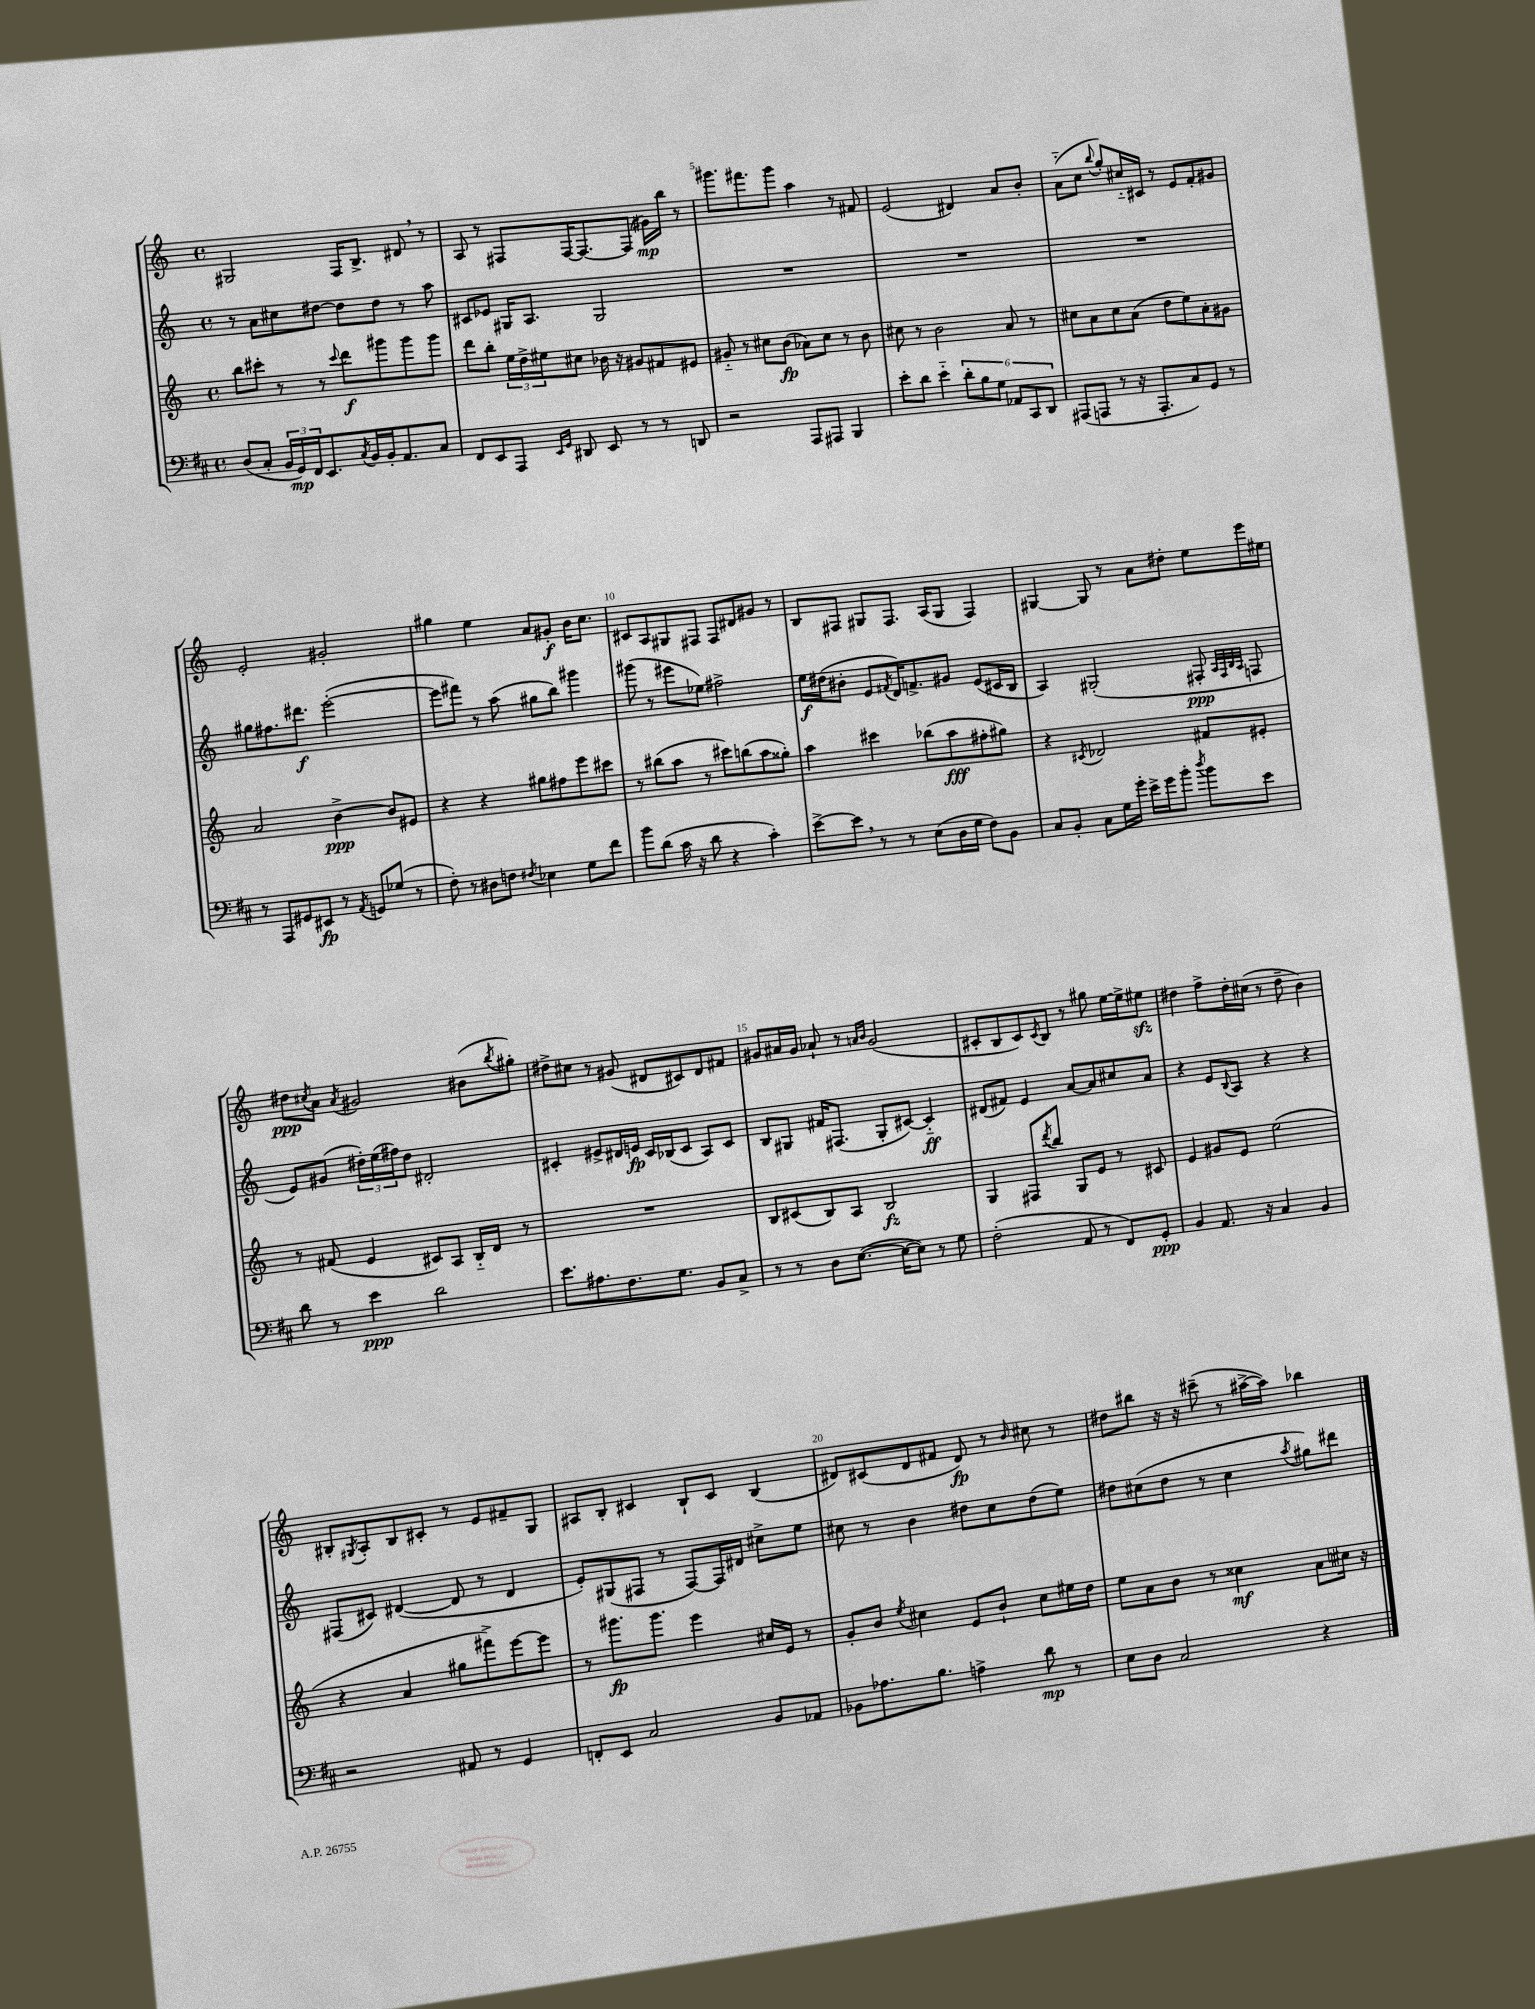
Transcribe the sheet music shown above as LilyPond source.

<<
\new StaffGroup <<
\new Staff = "s0" {
    \clef treble \key c \major \defaultTimeSignature \time 4/4
    gis2 f16 b8.-> dis'8 \breathe r8 |
    a8 r8 fis8 fis16~ fis8.~ fis8( gis'16\mp) b''16 r8 |
    gis'''8. fis'''8. gis'''8 a''4 r8 fis'8 |
    e'2( dis'4) a'8 b'8-. |
    a'8-_( c''8 \appoggiatura { b''8 } g''8-.) cis''16-_ cis'16 r8 e'8 f'8-. gis'8 |
    e'2-. gis'2-. |
    gis''4 e''4 a'8 gis'8-.\f b'16 c''8. |
    cis'8 a8 gis8 fis8 fis8 dis'8 gis'8 r8 |
    b8 fis8 gis8 fis8. a16( gis8 fis4) |
    gis4~ gis8 r8 a'8 dis''8-. e''8 e'''16 eis''16 |
    dis''8\ppp \acciaccatura { cis''8 } a'8 \acciaccatura { a'8 } gis'2 bis'8( \acciaccatura { b''8 } gis''8-.) |
    dis''8-> cis''8 r8 gis'8( dis'8 cis'8) dis'8 fis'8 |
    gis'8 ais'16 gis'16 aes'8-! r8 \grace { a'16 b'16 } gis'2( |
    cis'8-. b8 cis'8) \acciaccatura { cis'8 } b8 r8 gis''8 e''16~ e''16-> eis''8\sfz |
    dis''4 f''8-> dis''16-. cis''16( r8 dis''8-- b'4) |
    bis8-. \acciaccatura { gis8 } a8-. bis8 cis'8-. r8 e'8 fis'8-- gis8 |
    ais8 b8-. cis'4 b8-! cis'8 b4( |
    dis'8) cis'8( dis'8 fis'8 dis'8\fp) r8 \grace { b'16 } cis''8 r8 |
    dis''8 bis''8 r16 r16 cis'''8--( r8 ais''16~-> ais''16) bes''4 \bar "|." |
}
\new Staff = "s1" {
    \clef treble \key c \major \defaultTimeSignature \time 4/4
    r8 a'8 cis''8 dis''8~ dis''8 dis''8 r8 a''8 |
    cis'8 ees'8 gis16 a8. gis2 |
    R1 |
    R1 |
    R1 |
    gis''8 fis''8. dis'''8.\f e'''2~-.( |
    e'''8 fis'''8) r8 a''8( gis''8 b''8) gis'''4 |
    gis'''8( r8 eis'''8 ees''8) fis''2-> |
    e''16\f dis''16( bis'8-. e'8 \acciaccatura { fis'8 } d'16) f'8.-> gis'8 e'8( cis'16 b16 |
    a4) gis2-.( fis8-.\ppp \grace { a32 fis32 b32 a32 } f8 |
    e'8) gis'8( \tuplet 3/2 { dis''16-.) e''16( fis''16) } dis''8 dis'2-. |
    cis'4-. eis'8-> dis'16 e'16\fp cis'16 bes16( cis'8 a8) cis'8 |
    b8 gis8 fis'16 fis8.( gis8-. cis'8~) cis'4-_\ff |
    dis'8( fis'8) e'4 a'8~ a'8 cis''8 a'8 |
    r4 e'8 \appoggiatura { b8 } a8 r4 r4 |
    fis8( cis'8) dis'4~( dis'8 r8 dis'4 |
    e'8-.) gis8( fis8 r8 fis8~) fis16 dis'16 cis''8-> e''8 |
    cis''8 r8 b'4 dis''8 cis''8 dis''8( e''8) |
    dis''8 cis''8( dis''8 r8 cis''4 \acciaccatura { a''8 } gis''8) dis'''8 \bar "|." |
}
\new Staff = "s2" {
    \clef treble \key c \major \defaultTimeSignature \time 4/4
    b''8 cis'''8-. r8 r8 \appoggiatura { cis'''8 } d'''8\f gis'''8 gis'''8 gis'''8 |
    d'''8 b''8-. \tuplet 3/2 { e''16 d''16-> eis''16 } cis''8 bes'16 r16 gis'8 fis'8 eis'8 |
    gis'8-_ r8 cis''8 b'8\fp( aes'8) cis''8 r8 b'8 |
    cis''8 r8 b'2 a'8 r8 |
    cis''8 a'8 cis''8 a'8( d''8 e''8) a'8-. gis'8 |
    a'2 b'4~->\ppp b'8 eis'8 |
    r4 r4 gis''8 fis''8 e'''8 cis'''8 |
    r8 bis''8( a''8 r8 cis'''8) b''8( a''8 gisis''8-.) |
    a''4 cis'''4 bes''8( a''8\fff fis''8-. gis''8) |
    r4 \acciaccatura { cis'8 } des'2 fis'8 eis'8-. |
    r8 fis'8( e'4 cis'8) a8 b16-_ d'16 r8 |
    R1 |
    b8 cis'8( b8) a8 b2\fz |
    g4 fis8 \acciaccatura { d'''8 } b''8 g8 e'8 r8 cis'8 |
    e'4 gis'8 e'8 e''2( |
    r4 a'4 gis''8 fis'''8->) e'''8~ e'''8 |
    r8 gis'''8.\fp gis'''8. e'''4 cis''16 e'16 r8 |
    g'8-. b'8 \acciaccatura { e''8 } cis''4 e'8 b'8-! cis''8 eis''16 d''16 |
    e''8 a'8 b'8 r8 cisis''4\mf a'8 cis''16 r16 \bar "|." |
}
\new Staff = "s3" {
    \clef bass \key d \major \defaultTimeSignature \time 4/4
    d8( cis8-. \tuplet 3/2 { b,16 g,16\mp) fis,16 } e,8. \acciaccatura { cis8 } b,16 b,16-. a,8. cis8 |
    fis,8 e,8 a,,8 \grace { e,16 g,16 } dis,8 e,8 r8 r8 d,8 |
    r2 a,,8 ais,,8 b,,4 |
    e'8-. d'8 e'4-_ \tuplet 6/4 { d'8-. b8 g8 aes,8 cis,8 d,8 } |
    ais,,8( a,,8 r8 r16 a,,8.-. cis8) g,8 r8 |
    r8 a,,8 gis,8 eis,8\fp r8 \acciaccatura { a,8 } g,8 ges8( r8 |
    fis8-.) r8 dis8 f8 \acciaccatura { fis8 } ees4 g8 fis'8 |
    b'8 d'8( cis'16 r16 d'8 r4 cis'4-.) |
    e'8~-> e'8 \breathe r8 r8 e8( d16 g16 fis8) b,8 |
    cis8 b,8-. cis8 g16 g'16-. e'16-> g'16 b'8-. \acciaccatura { d''8 } b'8 e'8 |
    d'8 r8 e'4\ppp d'2 |
    e'8. ais8. fis8. g8. b,8 cis8-> |
    r8 r8 d8 e8.~( e16~ e8) r8 g8 |
    fis2-.( a,8 r8 fis,8) g,8-.\ppp |
    b,4 a,8. r16 cis4 b,4 |
    r2 ais,8 r8 g,4 |
    f,8-. e,8 cis2 b,8 aes,8 |
    bes,8 aes8. b8. a4-> d'8\mp r8 |
    e8 d8 cis2 r4 \bar "|." |
}
>>
>>
\layout { \context { \Score currentBarNumber = #3 \override BarNumber.break-visibility = ##(#f #t #t) barNumberVisibility = #(every-nth-bar-number-visible 5) } }
